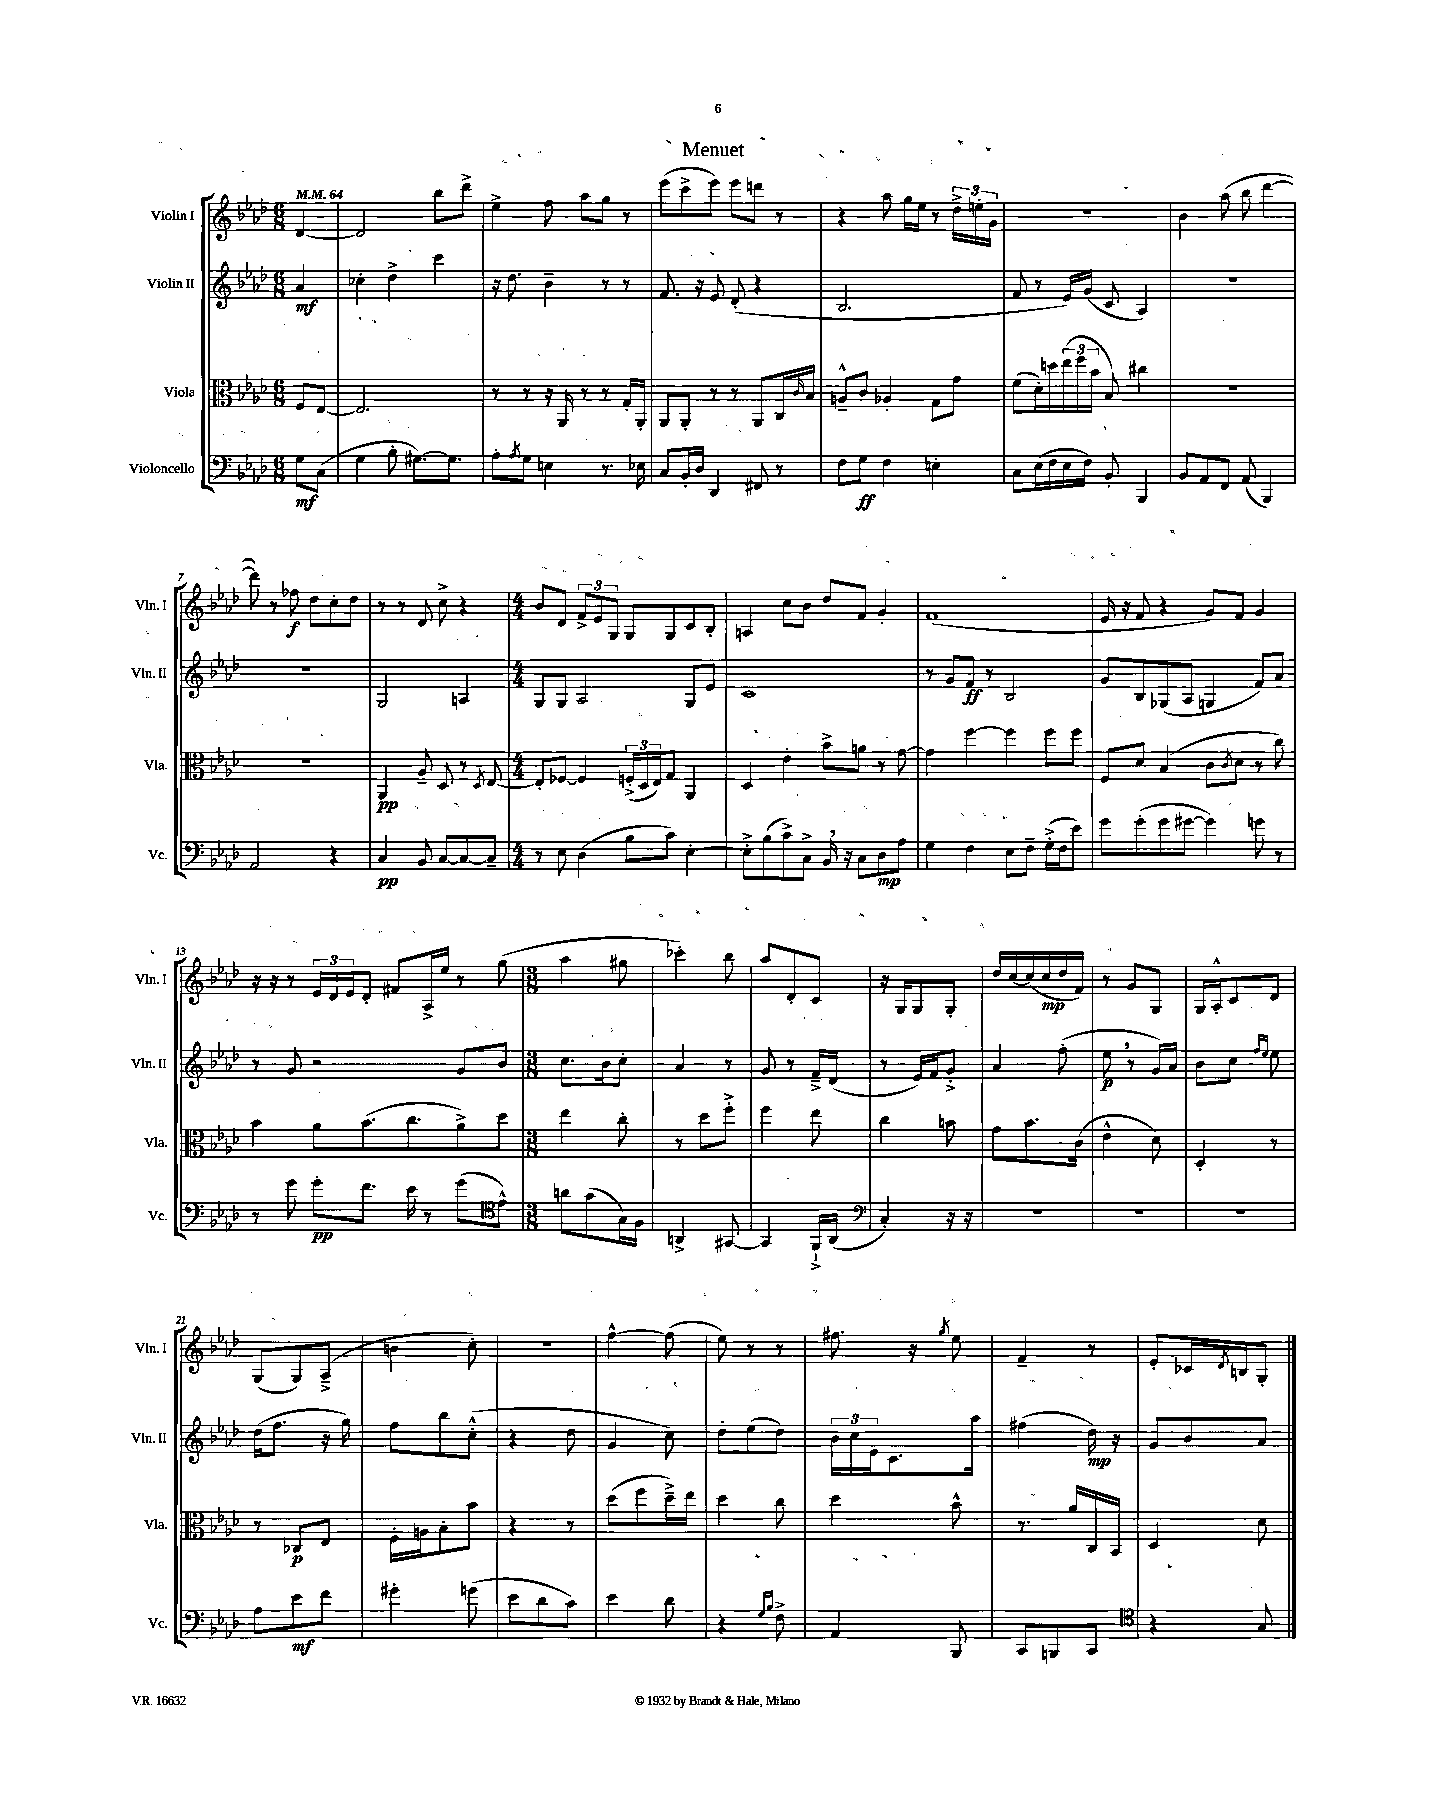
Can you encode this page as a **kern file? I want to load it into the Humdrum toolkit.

**kern	**dynam	**kern	**dynam	**kern	**dynam	**kern	**dynam
*part4	*part4	*part3	*part3	*part2	*part2	*part1	*part1
*staff4	*staff4	*staff3	*staff3	*staff2	*staff2	*staff1	*staff1
*I"Violoncello	*	*I"Viola	*	*I"Violin II	*	*I"Violin I	*
*I'Vc.	*	*I'Vla.	*	*I'Vln. II	*	*I'Vln. I	*
*clefF4	*	*clefC3	*	*clefG2	*	*clefG2	*
*k[b-e-a-d-]	*	*k[b-e-a-d-]	*	*k[b-e-a-d-]	*	*k[b-e-a-d-]	*
*M6/8	*	*M6/8	*	*M6/8	*	*M6/8	*
*MM64	*	*MM64	*	*MM64	*	*MM64	*
=	=	=	=	=	=	=	=
8G\L	mf	8F/L	.	4a-/	mf	[4d-/	.
(8C\J	.	[8E-/J	.	.	.	.	.
=1	=1	=1	=1	=1	=1	=1	=1
4G\	.	2.E-/]	.	4cc-X'\	.	2d-/]	.
8B-'\	.	.	.	4dd-^\	.	.	.
[8.G#X\L)	.	.	.	.	.	.	.
.	.	.	.	4ccc\	.	8bb-\L	.
8.G#\J]	.	.	.	.	.	.	.
.	.	.	.	.	.	8ddd-^\J	.
=2	=2	=2	=2	=2	=2	=2	=2
8A-'\L	.	8r	.	16r	.	4ee-^\	.
.	.	.	.	8.dd-\	.	.	.
8qA-/	.	.	.	.	.	.	.
8G\J	.	8r	.	.	.	.	.
4En\	.	16r	.	4b-~\	.	8ff\	.
.	.	16AA-/	.	.	.	.	.
.	.	8r	.	.	.	8aa-\L	.
8.r	.	8r	.	8r	.	8gg\J	.
.	.	16G'/LL	.	8r	.	8r	.
16E-X\	.	16AA-'/JJ	.	.	.	.	.
=3	=3	=3	=3	=3	=3	=3	=3
8C/L	.	8AA-/L	.	8.f/	.	(8eee-\L	.
16BB-'/L	.	8AA-'/J	.	.	.	8ccc^\	.
16D-/JJ	.	.	.	16r	.	.	.
4DD-/	.	8r	.	8e-/	.	8eee-\J)	.
.	.	8r	.	(8d-'/	.	8eee-\L	.
8FF#X/	.	8AA-/L	.	4r	.	8dddn\J	.
8r	.	16C/L	.	.	.	8r	.
.	.	16qqc/	.	.	.	.	.
.	.	16B-/JJ	.	.	.	.	.
=4	=4	=4	=4	=4	=4	=4	=4
8F\L	.	8An~^^/L	.	2.B-/	.	4r	.
8G\J	ff	8c/J	.	.	.	.	.
4F\	.	4A-X'/	.	.	.	8aa-\	.
.	.	.	.	.	.	16gg\LL	.
.	.	.	.	.	.	16ee-\JJ	.
4En'\	.	8G\L	.	.	.	8r	.
.	.	8g\J	.	.	.	24dd-^\LL	.
.	.	.	.	.	.	24een'\	.
.	.	.	.	.	.	24g\JJ	.
=5	=5	=5	=5	=5	=5	=5	=5
8C\L	.	(8f\L	.	8f/	.	2.r	.
(16E-\L	.	16d-'\L)	.	8r	.	.	.
16F\	.	16ddn\	.	.	.	.	.
16E-\	.	(24ee-\	.	16e-/LL)	.	.	.
.	.	24ff\	.	.	.	.	.
16F\JJ)	.	.	.	(16g/JJ	.	.	.
.	.	24b-\JJ	.	.	.	.	.
8BB-'/	.	8B-/)	.	8c/	.	.	.
4BBB-/	.	4cc#X\	.	4A-/)	.	.	.
=6	=6	=6	=6	=6	=6	=6	=6
8BB-/L	.	2.r	.	2.r	.	4b-\	.
8AA-/	.	.	.	.	.	.	.
8FF/J	.	.	.	.	.	(8aa-\	.
(8AA-/	.	.	.	.	.	8bb-\	.
4BBB-/)	.	.	.	.	.	[4ddd-\	.
!!LO:LB:g=z
=7	=7	=7	=7	=7	=7	=7	=7
2AA-/	.	2.r	.	2.r	.	8ddd-\])	.
.	.	.	.	.	.	8r	.
.	.	.	.	.	.	8ff-X\	f
.	.	.	.	.	.	8dd-\L	.
4r	.	.	.	.	.	8cc'\	.
.	.	.	.	.	.	8dd-\J	.
=8	=8	=8	=8	=8	=8	=8	=8
4C/	pp	4AA-/	pp	2G/	.	8r	.
.	.	.	.	.	.	8r	.
8BB-/	.	8A-~/	.	.	.	8d-/	.
[8C/L	.	8D-/	.	.	.	8cc^\	.
8C/_	.	8r	.	4An/	.	4r	.
.	.	8qD-/	.	.	.	.	.
8C~/J]	.	[8E-/	.	.	.	.	.
=9	=9	=9	=9	=9	=9	=9	=9
*M4/4	*	*M4/4	*	*M4/4	*	*M4/4	*
8r	.	8E-'/L]	.	8G/L	.	8b-/L	.
8E-\	.	[8F-X/J	.	8G/J	.	8d-/J	.
(4D-\	.	4F-/]	.	2A-/	.	12f^/L	.
.	.	.	.	.	.	12e-/	.
.	.	.	.	.	.	12G/J	.
8B-\L	.	(24Fn'^/LL	.	.	.	8G/L	.
.	.	24D-/	.	.	.	.	.
.	.	24E-/J)	.	.	.	.	.
8c\J)	.	8G/J	.	.	.	8G/	.
[4E-'\	.	4AA-/	.	8G/L	.	8c/	.
.	.	.	.	8e-/J	.	8B-'/J	.
=10	=10	=10	=10	=10	=10	=10	=10
8E-'^\L]	.	4D-/	.	1c	.	4An/	.
(8B-\	.	.	.	.	.	.	.
8c^\)	.	4e-'\	.	.	.	8cc\L	.
8C^\J	.	.	.	.	.	8b-\J	.
16BB-,/	.	8b-^\L	.	.	.	8dd-/L	.
16r	.	.	.	.	.	.	.
8C\L	.	8an\J	.	.	.	8f/J	.
8D-\	mp	8r	.	.	.	4g'/	.
8A-\J	.	[8g\	.	.	.	.	.
=11	=11	=11	=11	=11	=11	=11	=11
4G\	.	4g\]	.	8r	.	(1f	.
.	.	.	.	8g/L	.	.	.
4F\	.	[4ff\	.	8f/J	ff	.	.
.	.	.	.	8r	.	.	.
8E-\L	.	4ff\]	.	2B-/	.	.	.
8F~\J	.	.	.	.	.	.	.
(16G'^\LL	.	8ff\L	.	.	.	.	.
16F\J	.	.	.	.	.	.	.
8e-\J)	.	8ff\J	.	.	.	.	.
=12	=12	=12	=12	=12	=12	=12	=12
8g\L	.	8F/L	.	8g/L	.	16e-/	.
.	.	.	.	.	.	16r	.
(8g'\	.	8d-/J	.	8B-/	.	8f/	.
8g\	.	(4B-/	.	(8G-X/	.	4r	.
[8g#X\J	.	.	.	8A-/J	.	.	.
4g#\])	.	8c\L	.	4Gn/	.	8g/L)	.
.	.	8qc/	.	.	.	.	.
.	.	8d-\J	.	.	.	8f/J	.
8gn\	.	8r	.	8f/L)	.	4g/	.
8r	.	8cc\)	.	8a-/J	.	.	.
!!LO:LB:g=z
=13	=13	=13	=13	=13	=13	=13	=13
8r	.	4b-\	.	8r	.	16r	.
.	.	.	.	.	.	16r	.
8g\	.	.	.	8g/	.	8r	.
8g'\L	pp	8a-\L	.	2r	.	24e-/LL	.
.	.	.	.	.	.	24d-/	.
.	.	.	.	.	.	24e-/J	.
8.f\J	.	(8.b-\	.	.	.	8d-'/J	.
.	.	.	.	.	.	8f#X/L	.
16e-\	.	8.cc\	.	.	.	.	.
8r	.	.	.	.	.	16A-^/L	.
.	.	.	.	.	.	16ee-/JJ	.
(8g\L	.	8a-^\)	.	8g/L	.	8r	.
8e-^^\J)	.	8dd-\J	.	8b-/J	.	(8gg\	.
=14	=14	=14	=14	=14	=14	=14	=14
*clefC4	*	*	*	*	*	*	*
*M3/8	*	*M3/8	*	*M3/8	*	*M3/8	*
8an\L	.	4ee-\	.	8.cc\L	.	4aa-\	.
(8g\	.	.	.	.	.	.	.
.	.	.	.	16b-\k	.	.	.
16G\L)	.	8cc'\	.	8cc'\J	.	8gg#X\	.
16F\JJ	.	.	.	.	.	.	.
=15	=15	=15	=15	=15	=15	=15	=15
4AAn^/	.	8r	.	4a-/	.	4ccc-X'\)	.
.	.	8dd-\L	.	.	.	.	.
[8GG#X/	.	8ff'^\J	.	8r	.	8bb-\	.
=16	=16	=16	=16	=16	=16	=16	=16
4GG#/]	.	4ff\	.	8g/	.	8aa-/L	.
.	.	.	.	8r	.	8d-'/	.
16FF`^/LL	.	8ee-\	.	16f~^/LL	.	8c/J	.
(16AA-/JJ	.	.	.	(16d-/JJ	.	.	.
=17	=17	=17	=17	=17	=17	=17	=17
*clefF4	*	*	*	*	*	*	*
4C'/)	.	4cc\	.	8r	.	16r	.
.	.	.	.	.	.	16G/KL	.
.	.	.	.	16e-/LL)	.	8G/	.
.	.	.	.	16f/J	.	.	.
16r	.	8bn\	.	8g'^/J	.	8G'/J	.
16r	.	.	.	.	.	.	.
=18	=18	=18	=18	=18	=18	=18	=18
4.r	.	8g\L	.	4a-/	.	16dd-/LL	.
.	.	.	.	.	.	[16cc/	.
.	.	8.b-\	.	.	.	(16cc/]	.
.	.	.	.	.	.	16cc/	mp
.	.	.	.	(8ff'\	.	16dd-/	.
.	.	(16c\Jk	.	.	.	16f/JJ)	.
=19	=19	=19	=19	=19	=19	=19	=19
4.r	.	4e-^^\	.	8ee-,\	p	8r	.
.	.	.	.	8r	.	8g/L	.
.	.	8d-\)	.	16g/LL)	.	8G/J	.
.	.	.	.	16a-/JJ	.	.	.
=20	=20	=20	=20	=20	=20	=20	=20
4.r	.	4D-'/	.	8b-\L	.	16G/LL	.
.	.	.	.	.	.	16A-'^^/J	.
.	.	.	.	8cc\J	.	8c/	.
.	.	.	.	16qqff/LL	.	.	.
.	.	.	.	16qqee-/JJ	.	.	.
.	.	8r	.	8ee-\	.	8d-/J	.
!!LO:LB:g=z
=21	=21	=21	=21	=21	=21	=21	=21
8A-\L	.	8r	.	(16dd-\KL	.	(8G/L	.
.	.	.	.	8.ff\J	.	.	.
8e-\	mf	8C-X/L	p	.	.	8G/)	.
8f\J	.	8E-/J	.	16r	.	(8A-~^/J	.
.	.	.	.	16gg\)	.	.	.
=22	=22	=22	=22	=22	=22	=22	=22
4g#X'\	.	16F'\LL	.	8ff\L	.	4bn\	.
.	.	16An\J	.	.	.	.	.
.	.	8B-'\	.	8bb-\	.	.	.
(8gn\	.	8b-\J	.	(8cc'^^\J	.	8cc'\)	.
=23	=23	=23	=23	=23	=23	=23	=23
8e-\L	.	4r	.	4r	.	4.r	.
8d-\	.	.	.	.	.	.	.
8c\J)	.	8r	.	8dd-\	.	.	.
=24	=24	=24	=24	=24	=24	=24	=24
4e-\	.	(8dd-\L	.	4g/	.	[4ff^^\	.
.	.	8ff\	.	.	.	.	.
8d-\	.	16dd-~^\L)	.	8cc\)	.	(8ff\]	.
.	.	16ee-\JJ	.	.	.	.	.
=25	=25	=25	=25	=25	=25	=25	=25
4r	.	4dd-\	.	8dd-'\L	.	8ee-\)	.
.	.	.	.	(8ee-\	.	8r	.
16qqG/LL	.	.	.	.	.	.	.
16qqB-/JJ	.	.	.	.	.	.	.
8F^\	.	8cc\	.	8dd-\J)	.	8r	.
=26	=26	=26	=26	=26	=26	=26	=26
4AA-/	.	4dd-\	.	24b-\LL	.	8.ff#X\	.
.	.	.	.	24cc\	.	.	.
.	.	.	.	24e-\J	.	.	.
.	.	.	.	8.c\	.	.	.
.	.	.	.	.	.	16r	.
.	.	.	.	.	.	8qgg/	.
8BBB-/	.	8b-^^\	.	.	.	8ee-\	.
.	.	.	.	16aa-\Jk	.	.	.
=27	=27	=27	=27	=27	=27	=27	=27
8CC/L	.	8.r	.	(4ff#X\	.	4f~/	.
8BBBn/	.	.	.	.	.	.	.
.	.	16a-/LL	.	.	.	.	.
8CC/J	.	16C/	.	16dd-\)	mp	8r	.
.	.	16BB-/JJ	.	16r	.	.	.
=28	=28	=28	=28	=28	=28	=28	=28
*clefC4	*	*	*	*	*	*	*
4r	.	4D-/	.	8g/L	.	8e-'/L	.
.	.	.	.	8b-/	.	16c-X/L	.
.	.	.	.	.	.	8qd-/	.
.	.	.	.	.	.	16Bn/J	.
8G/	.	8d-\	.	8a-/J	.	8G'/J	.
==	==	==	==	==	==	==	==
*-	*-	*-	*-	*-	*-	*-	*-
